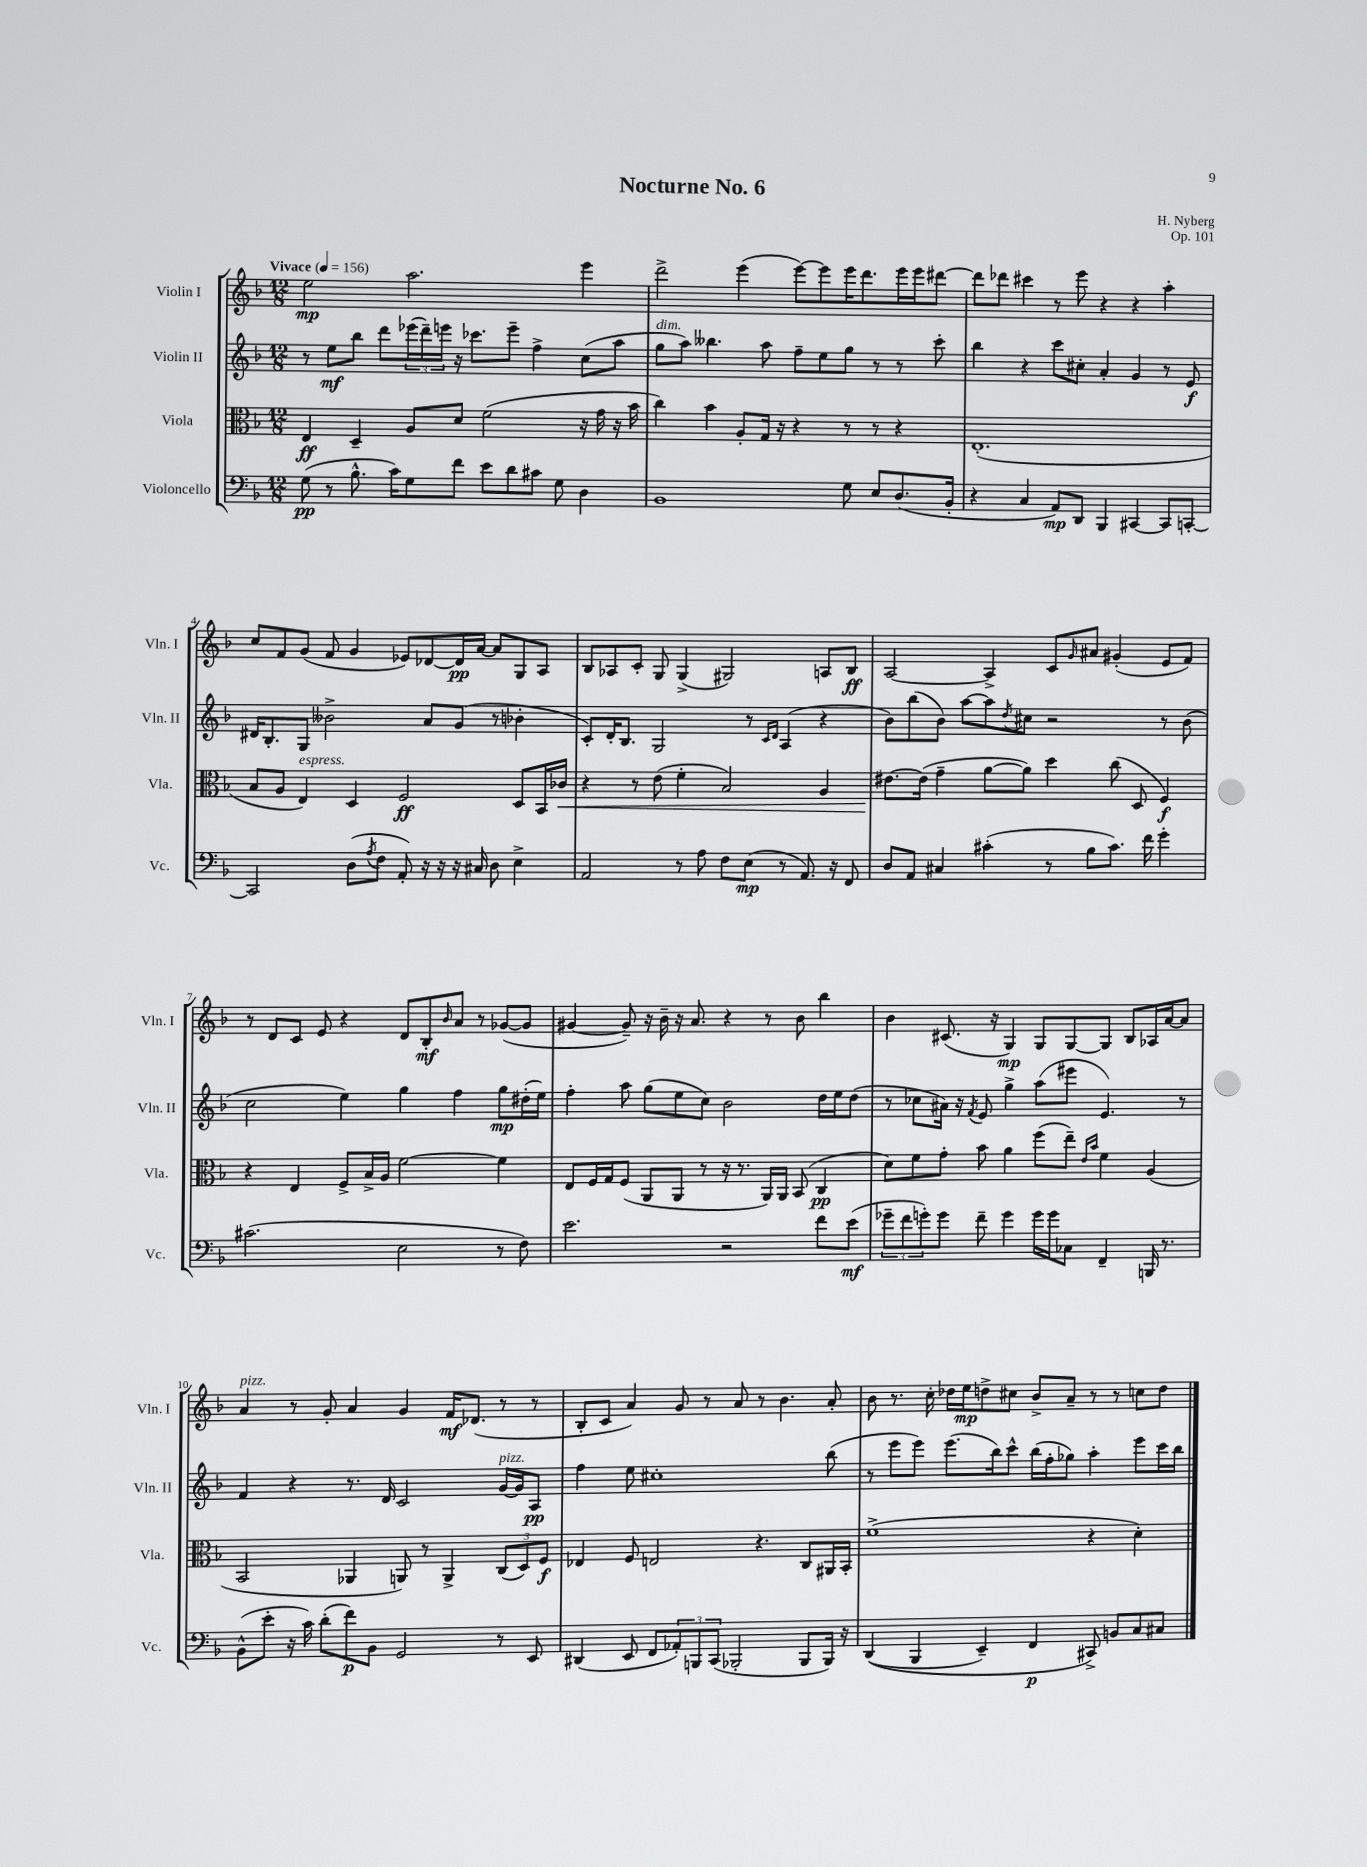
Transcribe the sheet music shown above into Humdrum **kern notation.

**kern	**dynam	**kern	**dynam	**kern	**dynam	**kern	**dynam
*part4	*part4	*part3	*part3	*part2	*part2	*part1	*part1
*staff4	*staff4	*staff3	*staff3	*staff2	*staff2	*staff1	*staff1
*I"Violoncello	*	*I"Viola	*	*I"Violin II	*	*I"Violin I	*
*I'Vc.	*	*I'Vla.	*	*I'Vln. II	*	*I'Vln. I	*
*clefF4	*	*clefC3	*	*clefG2	*	*clefG2	*
*k[b-]	*	*k[b-]	*	*k[b-]	*	*k[b-]	*
*M12/8	*	*M12/8	*	*M12/8	*	*M12/8	*
*MM156	*	*MM156	*	*MM156	*	*MM156	*
=1	=1	=1	=1	=1	=1	=1	=1
!	!	!	!	!	!	!LO:TX:a:B:t=Vivace	!
(8G\	pp	4E/	ff	8r	.	2ee\	mp
8r	.	.	.	8ee\L	mf	.	.
8.B-^^\	.	4D~/	.	8bb-\J	.	.	.
.	.	.	.	8ddd\L	.	.	.
16c\KL)	.	.	.	.	.	.	.
8G\	.	8A/L	.	(24eee-X\L	.	2.aa\	.
.	.	.	.	24ddd~\)	.	.	.
.	.	.	.	24eeen\JJ	.	.	.
8f\J	.	8d/J	.	16r	.	.	.
.	.	.	.	8.ccc-X\L	.	.	.
8e\L	.	(2f\	.	.	.	.	.
8d\	.	.	.	8eee~\J	.	.	.
8c#X\J	.	.	.	4ff^\	.	.	.
8G\	.	.	.	.	.	.	.
4D\	.	16r	.	(8cc\L	.	4eee\	.
.	.	16g\	.	.	.	.	.
.	.	16r	.	8aa\J	.	.	.
.	.	16b-\	.	.	.	.	.
=2	=2	=2	=2	=2	=2	=2	=2
!	!	!	!	!LO:TX:a:i:t=dim.	!	!	!
1BB-	.	4cc\)	.	8gg\L	.	2ddd^\	.
.	.	.	.	8aa\J)	.	.	.
.	.	4b-\	.	4.bb--X\	.	.	.
.	.	8A'/L	.	.	.	(4eee\	.
.	.	16G/Jk	.	8aa\	.	.	.
.	.	16r	.	.	.	.	.
.	.	4r	.	8ff~\L	.	[8eee\L)	.
.	.	.	.	8ee\	.	8eee\]	.
8G\	.	8r	.	8gg\J	.	16eee\K	.
.	.	.	.	.	.	8.ddd\	.
8E/L	.	8r	.	8r	.	.	.
(8.D/	.	4r	.	8r	.	16eee\L	.
.	.	.	.	.	.	16eee\J	.
.	.	.	.	8ccc'\	.	[8ddd#X\J	.
16BB-'/Jk	.	.	.	.	.	.	.
=3	=3	=3	=3	=3	=3	=3	=3
4r	.	(1.E'	.	4bb-\	.	8ddd#\L]	.
.	.	.	.	.	.	8ddd-X\J	.
4C/	.	.	.	4r	.	4ccc#X\	.
8AA/L)	mp	.	.	8ccc\L	.	8r	.
8DD/J	.	.	.	8cc#X'\J	.	8eee\	.
4BBB-/	.	.	.	4a'/	.	4r	.
[4CC#X/	.	.	.	4g/	.	4r	.
8CC#/L]	.	.	.	8r	.	4aa'\	.
[8CCn'/J	.	.	.	8e/	f	.	.
!!LO:LB:g=z
=4	=4	=4	=4	=4	=4	=4	=4
2CC/]	.	8B-/L	.	16d#X/KL	.	8cc/L	.
.	.	.	.	8.B-'/	.	.	.
.	.	8A/J	.	.	.	8f/	.
!	!	!LO:TX:a:i:t=espress.	!	!	!	!	!
.	.	4E/)	.	8G/J	.	(8g/J	.
.	.	.	.	2b--X^\	.	8f/	.
(8D\L	.	4D/	.	.	.	4g/	.
8qA/	.	.	.	.	.	.	.
8F\J	.	.	.	.	.	.	.
8AA'/)	.	2F/	ff	.	.	8e-X/L)	.
16r	.	.	.	8a/L	.	[8d-X/	.
16r	.	.	.	.	.	.	.
16r	.	.	.	(8g/J	.	16d-/L]	pp
16C#X/	.	.	.	.	.	[16a/JJ	.
8D\	.	.	.	8r	.	8a/L]	.
4E^\	.	8D/L	.	4b-X'\	.	8G/	.
.	.	16BB-/L	.	.	.	8A/J	.
!	!	!	!LO:HP:b	!	!	!	!
.	.	16c-X/JJ	<	.	.	.	.
=5	=5	=5	=5	=5	=5	=5	=5
2AA/	.	4r	.	8c'/L)	.	8B-/L	.
.	.	.	.	16d'/K	.	8A-X/	.
.	.	.	.	8.B-/J	.	.	.
.	.	8r	.	.	.	8c'/J	.
.	.	(8e\	.	2G/	.	8G/	.
8r	.	4f'\	.	.	.	(4G^/	.
8A\	.	.	.	.	.	.	.
8F\L	.	2B-/)	.	.	.	2G#X/)	.
(8E\J	mp	.	.	8r	.	.	.
.	.	.	.	16qqc/LL	.	.	.
.	.	.	.	16qqd/JJ	.	.	.
8r	.	.	.	(4A/	.	.	.
8.AA/)	.	.	.	.	.	.	.
.	.	4A/	.	4r	.	8An/L	.
16r	.	.	.	.	.	.	.
8FF/	.	.	.	.	.	8B-/J	ff
=6	=6	=6	=6	=6	=6	=6	=6
8D/L	.	[8.e#X\L	.	8b-\L)	.	[2A/	.
8AA/J	.	.	.	(8bb-\	.	.	.
.	.	(16e#\Jk]	[	.	.	.	.
4C#X/	.	4g~\	.	8b-\J)	.	.	.
.	.	.	.	[8aa\L	.	.	.
(4c#X'\	.	[8a\L	.	8aa\]	.	4A^/]	.
.	.	.	.	8qdd/	.	.	.
.	.	8a\J])	.	8cc#X\J	.	.	.
8r	.	4dd\	.	2r	.	8c/L	.
.	.	.	.	.	.	16qqg/	.
8B-\L	.	.	.	.	.	8a#X/J	.
8.c#\J)	.	(8cc\	.	.	.	(4g#X'/	.
.	.	8D/	.	.	.	.	.
16f\	.	.	.	.	.	.	.
4g'\	.	4F/)	f	8r	.	8e/L	.
.	.	.	.	(8b-\	.	8f/J)	.
!!LO:LB:g=z
=7	=7	=7	=7	=7	=7	=7	=7
(2.c#X\	.	4r	.	2cc\	.	8r	.
.	.	.	.	.	.	8d/L	.
.	.	4E/	.	.	.	8c/J	.
.	.	.	.	.	.	8e/	.
.	.	8F^/L	.	4ee\)	.	4r	.
.	.	16B-^/L	.	.	.	.	.
.	.	16A/JJ	.	.	.	.	.
2E\	.	[2f\	.	4gg\	.	8d/L	.
.	.	.	.	.	.	8B-'/	mf
.	.	.	.	.	.	16qqb-/	.
.	.	.	.	4ff\	.	8a/J	.
.	.	.	.	.	.	8r	.
8r	.	4f\]	.	8gg\L	mp	([8g-X/L	.
8F\)	.	.	.	(16dd#X'\L	.	8g-/J]	.
.	.	.	.	16ee\JJ)	.	.	.
=8	=8	=8	=8	=8	=8	=8	=8
2.e\	.	8E/L	.	4ff'\	.	[4g#X/	.
.	.	16F/L	.	.	.	.	.
.	.	16G/J	.	.	.	.	.
.	.	(8F/J	.	8aa\	.	8g#~/])	.
.	.	8AA/L	.	(8gg\L	.	16r	.
.	.	.	.	.	.	16b-~\	.
.	.	8AA/J	.	8ee\	.	16r	.
.	.	.	.	.	.	8.a/	.
.	.	8r	.	8cc\J)	.	.	.
2r	.	16r	.	2b-\	.	4r	.
.	.	8.r	.	.	.	.	.
.	.	16AA/LL)	.	.	.	8r	.
.	.	16AA/JJ	.	.	.	.	.
.	.	(8BB-/	.	.	.	8b-\	.
8f\L	.	4C/	pp	16dd\LL	.	4bb-\	.
.	.	.	.	16ee\J	.	.	.
(8e\J	mf	.	.	(8dd\J	.	.	.
=9	=9	=9	=9	=9	=9	=9	=9
12g-X~\L	.	8d\L)	.	8r	.	4b-\	.
12f\	.	.	.	.	.	.	.
.	.	8f\	.	8cc-X\L	.	.	.
12gn'\)	.	.	.	.	.	.	.
8g\J	.	8g'\J	.	16a#X\Jk)	.	(8.c#X/	.
.	.	.	.	16r	.	.	.
.	.	.	.	8qf/	.	.	.
8f~\	.	8b-\	.	8e/	.	.	.
.	.	.	.	.	.	16r	.
4g\	.	4a\	.	4gg^\	.	4G/)	mp
16g\LL	.	(8ff\L	.	(8aa\L	.	8G/L	.
16g\J	.	.	.	.	.	.	.
8C-X\J	.	8ee~\J)	.	8eee#X\J	.	[8G/	.
.	.	16qqe/LL	.	.	.	.	.
.	.	16qqb-/JJ	.	.	.	.	.
4FF~/	.	4f\	.	4.e/)	.	8G/J]	.
.	.	.	.	.	.	8B-/L	.
16BBBn/	.	(4A/	.	.	.	16A-X/L	.
8.r	.	.	.	.	.	[16a/J	.
.	.	.	.	8r	.	8a/J]	.
!!LO:LB:g=z
=10	=10	=10	=10	=10	=10	=10	=10
!	!	!	!	!	!	!LO:TX:a:i:t=pizz.	!
(8BB-^^\L	.	2BB-/	.	4f/	.	4a/	.
8e'\J	.	.	.	.	.	.	.
16r	.	.	.	4r	.	8r	.
16c\)	.	.	.	.	.	.	.
(8d'\L	.	.	.	.	.	8g'/	.
8f\)	p	4AA-X/	.	8.r	.	4a/	.
8BB-\J	.	.	.	.	.	.	.
.	.	.	.	16d/	.	.	.
2GG/	.	8AAn/)	.	2c/	.	4g/	.
.	.	8r	.	.	.	.	.
.	.	4AA^/	.	.	.	16f/KL	mf
.	.	.	.	.	.	(8.d-X/J	.
!	!	!	!	!LO:TX:a:i:t=pizz.	!	!	!
8r	.	(12C/L	.	[16g/LL	.	8r	.
.	.	.	.	16g/J]	.	.	.
.	.	12D/)	.	.	.	.	.
8EE/	.	.	.	8A/J	pp	8r	.
.	.	12F/J	f	.	.	.	.
=11	=11	=11	=11	=11	=11	=11	=11
(4DD#X/	.	4E-X/	.	4ff\	.	8B-'/L	.
.	.	.	.	.	.	8c/J	.
8EE/	.	8F/	.	8ee\	.	4a/)	.
8FF/L	.	2En/	.	1cc#X'	.	.	.
12AA-X'/)	.	.	.	.	.	8g/	.
12BBBn/	.	.	.	.	.	.	.
.	.	.	.	.	.	8r	.
(12CC/J	.	.	.	.	.	.	.
2BBB-X'/	.	.	.	.	.	8a/	.
.	.	4.r	.	.	.	8r	.
.	.	.	.	.	.	4.b-\	.
8BBB-/L	.	8C/L	.	.	.	.	.
16BBB-/Jk)	.	16AA#X/L	.	(8bb-\	.	8a'/	.
16r	.	16BB-'/JJ	.	.	.	.	.
=12	=12	=12	=12	=12	=12	=12	=12
((4DD/	.	(1f^	.	8r	.	8b-\	.
.	.	.	.	8eee\L	.	8.r	.
4BBB-/	.	.	.	8eee\J)	.	.	.
.	.	.	.	.	.	16cc'\	.
.	.	.	.	(8.eee\L	.	16dd-X\LL	.
.	.	.	.	.	.	16ee\J	mp
4EE~/)	.	.	.	.	.	8ddn^\	.
.	.	.	.	16bb-\k)	.	.	.
.	.	.	.	8ccc^^\J	.	8cc#X\J	.
4FF/	p	.	.	(16bb-\LL	.	8b-^/L	.
.	.	.	.	16ff'\J	.	.	.
.	.	.	.	8gg-X\J)	.	8a~/J	.
8CC#X^/)	.	4r	.	4aa'\	.	8r	.
8BBn/L	.	.	.	.	.	8r	.
8C/	.	4d'\)	.	8eee\L	.	8ccn\L	.
8C#X/J	.	.	.	16ccc\L	.	8dd\J	.
.	.	.	.	16bb-\JJ	.	.	.
==	==	==	==	==	==	==	==
*-	*-	*-	*-	*-	*-	*-	*-
